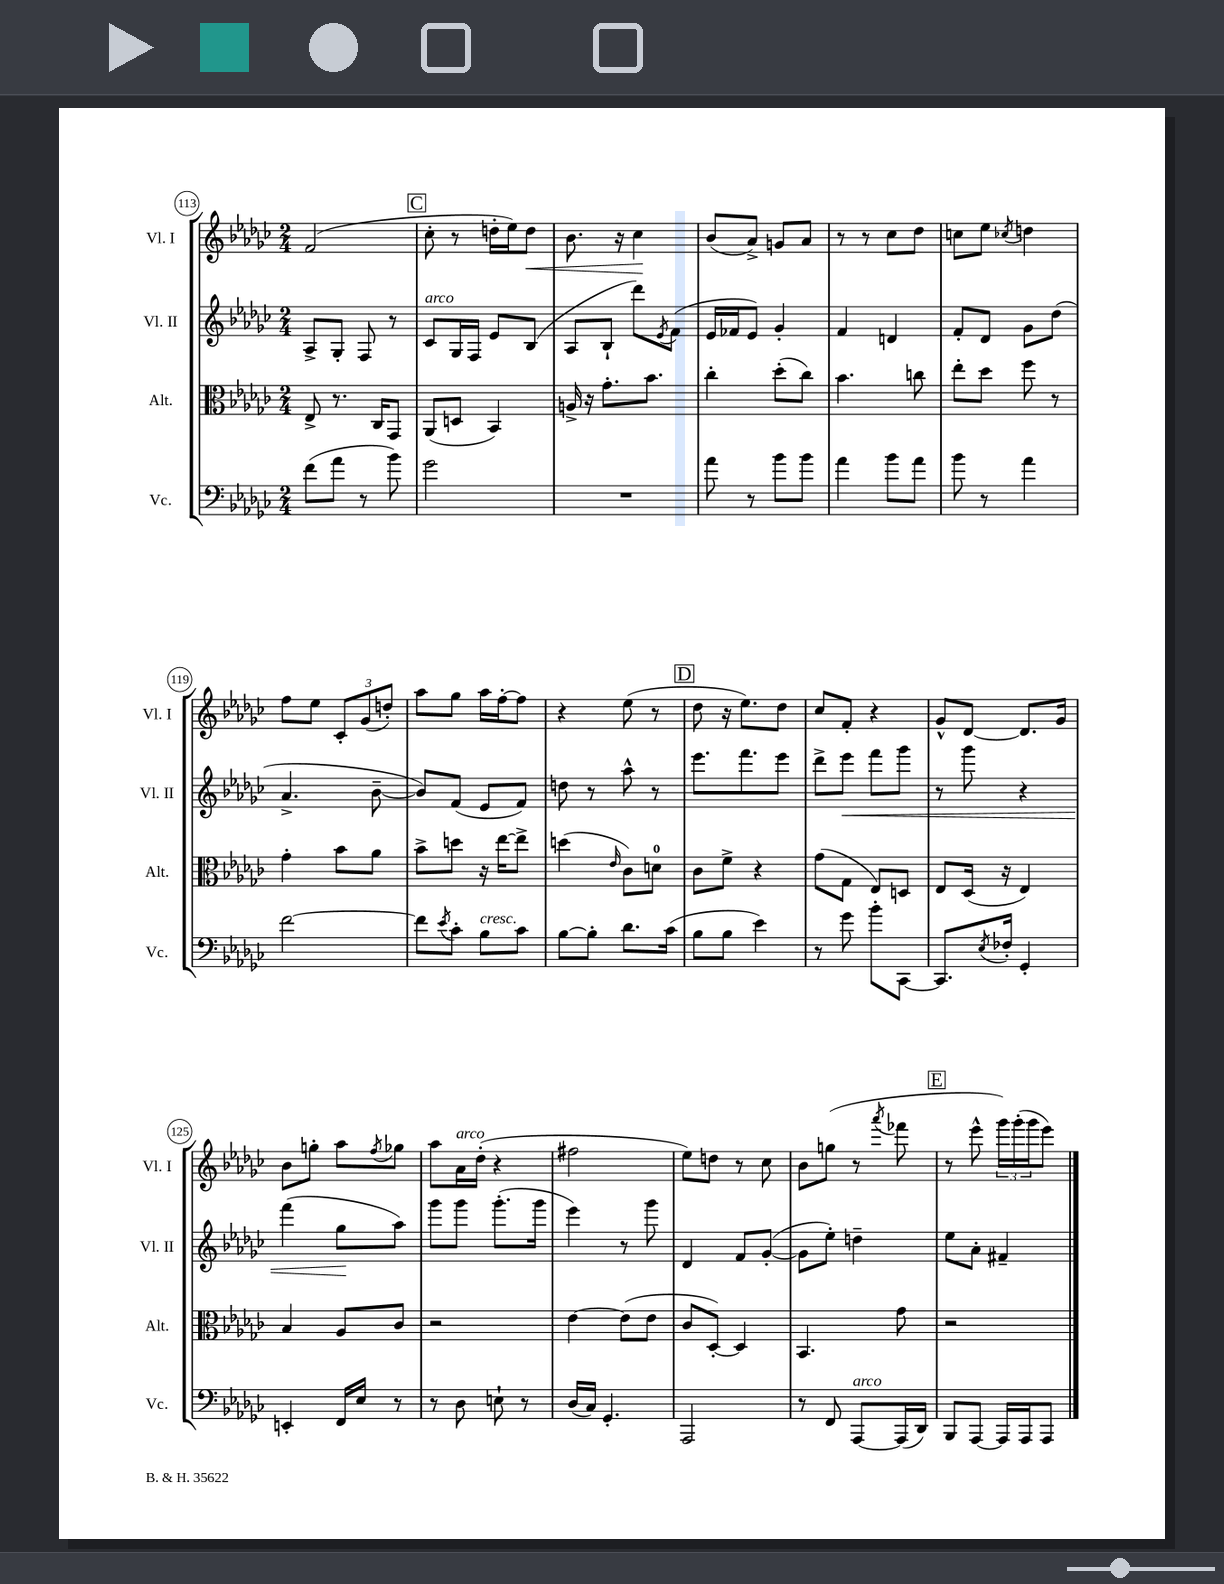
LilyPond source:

<<
\new StaffGroup <<
\new Staff = "s0" \with { instrumentName = "Vl. I" shortInstrumentName = "Vl. I" } {
    \clef treble \key ges \major \numericTimeSignature \time 2/4
    f'2( |
    \mark \markup { \box "C" } ces''8-. r8 d''16-. ees''16) d''8\< |
    bes'8. r16 ces''4\! |
    bes'8( aes'8->) g'8 aes'8 |
    r8 r8 ces''8 des''8 |
    c''8 ees''8 \acciaccatura { ces''8 } d''4 |
    f''8 ees''8 \tuplet 3/2 { ces'8-. ges'8( d''8-.) } |
    aes''8 ges''8 aes''16 f''16~-. f''8 |
    r4 ees''8( r8 |
    \mark \markup { \box "D" } des''8 r16 ees''8.) des''8 |
    ces''8 f'8-. r4 |
    ges'8-^ des'8~ des'8. ges'16 |
    bes'8 g''8-. aes''8 \acciaccatura { f''8 } ges''8 |
    aes''8 aes'16^\markup { \italic "arco" } des''16-.( r4 |
    fis''2 |
    ees''8) d''8 r8 ces''8 |
    bes'8 g''8( r8 \acciaccatura { aes'''8 } fes'''8 |
    \mark \markup { \box "E" } r8 ees'''8-^ \tuplet 3/2 { ges'''16) ges'''16-.( ges'''16 } ees'''8) \bar "|." |
}
\new Staff = "s1" \with { instrumentName = "Vl. II" shortInstrumentName = "Vl. II" } {
    \clef treble \key ges \major \numericTimeSignature \time 2/4
    aes8-> ges8-. f8 r8 |
    \mark \markup { \box "C" } ces'8^\markup { \italic "arco" } ges16 f16 ees'8 bes8( |
    aes8 bes8-! des'''8) \acciaccatura { ees'8 } f'8( |
    ees'16 fes'16 ees'8) ges'4-. |
    f'4 d'4 |
    f'8-. des'8 ges'8 des''8( |
    aes'4.-> bes'8~-- |
    bes'8) f'8( ees'8 f'8) |
    d''8 r8 aes''8-^ r8 |
    \mark \markup { \box "D" } ees'''8. f'''8. ees'''8 |
    des'''8-> ees'''8\< f'''8 ges'''8 |
    r8 ges'''8 r4 |
    f'''4( ges''8\! aes''8) |
    ges'''8 ges'''8 ges'''8.-.( ges'''16 |
    ees'''4) r8 ges'''8 |
    des'4 f'8 ges'8~-.( |
    ges'8 ees''8-.) d''4-- |
    \mark \markup { \box "E" } ees''8 aes'8-. fis'4-- \bar "|." |
}
\new Staff = "s2" \with { instrumentName = "Alt." shortInstrumentName = "Alt." } {
    \clef alto \key ges \major \numericTimeSignature \time 2/4
    ees8-> r8. ces16 ges,8 |
    \mark \markup { \box "C" } aes,8( d8 bes,4) |
    a16-> r16 ges'8.-. bes'8. |
    ces''4-. des''8-.( ces''8) |
    bes'4. c''8 |
    ees''8-. des''8 f''8 r8 |
    ges'4-. bes'8 aes'8 |
    bes'8-> d''8 r16 ees''16~ ees''8-> |
    d''4( \grace { ees'16 } ces'8) d'8-0 |
    \mark \markup { \box "D" } ces'8 f'8-> r4 |
    ges'8( ges8 ees8) d8 |
    ees8 des16( r16 ees4) |
    bes4 aes8 ces'8 |
    r2 |
    ees'4~ ees'8( ees'8 |
    ces'8 des8~-.) des4 |
    bes,4. ges'8 |
    \mark \markup { \box "E" } r2 \bar "|." |
}
\new Staff = "s3" \with { instrumentName = "Vc." shortInstrumentName = "Vc." } {
    \clef bass \key ges \major \numericTimeSignature \time 2/4
    f'8( aes'8 r8 bes'8) |
    \mark \markup { \box "C" } ges'2 |
    R2 |
    aes'8 r8 bes'8 bes'8 |
    aes'4 bes'8 aes'8 |
    bes'8 r8 aes'4 |
    f'2~ |
    f'8 \acciaccatura { ees'8 } ces'8-. bes8^\markup { \italic "cresc." } ces'8 |
    bes8~ bes8-. des'8. ces'16( |
    \mark \markup { \box "D" } bes8 bes8 ees'4) |
    r8 ges'8 bes'8-. ces,8~ |
    ces,8. \acciaccatura { ees8 } fes16-. ges,4-. |
    e,4-. f,16 ees16 r8 |
    r8 des8 e8-! r8 |
    des16( ces16) ges,4.-. |
    aes,,2 |
    r8 f,8 aes,,8~^\markup { \italic "arco" } aes,,16( des,16) |
    \mark \markup { \box "E" } bes,,8 aes,,8~ aes,,16 aes,,16 aes,,8 \bar "|." |
}
>>
>>
\layout { \context { \Score currentBarNumber = #113 \override BarNumber.stencil = #(make-stencil-circler 0.1 0.3 ly:text-interface::print) } }
